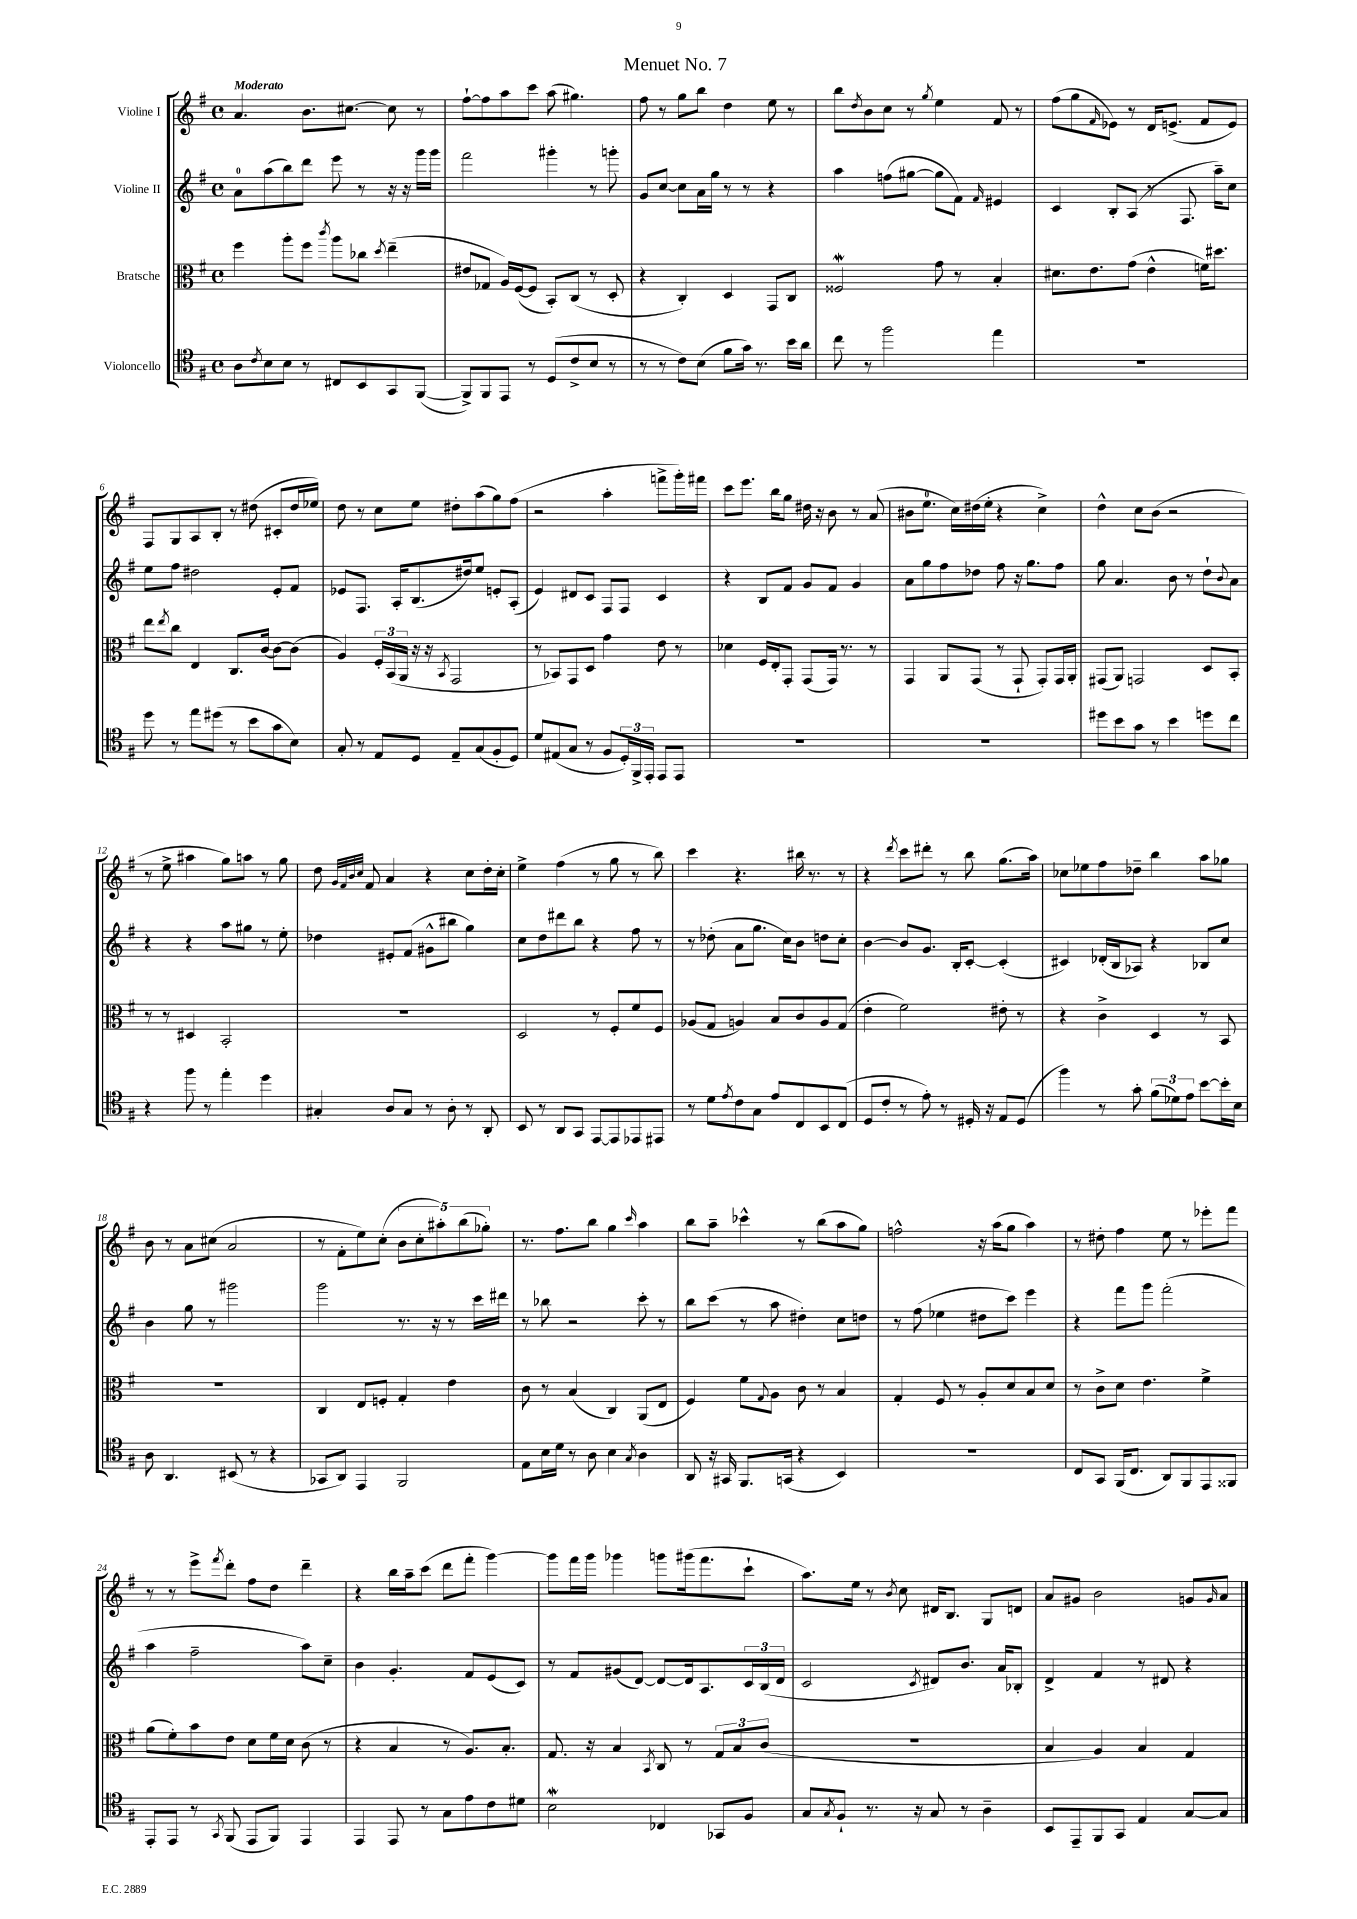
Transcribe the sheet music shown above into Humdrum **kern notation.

**kern	**kern	**kern	**kern
*part4	*part3	*part2	*part1
*staff4	*staff3	*staff2	*staff1
*I"Violoncello	*I"Bratsche	*I"Violine II	*I"Violine I
*clefC4	*clefC3	*clefG2	*clefG2
*k[f#]	*k[f#]	*k[f#]	*k[f#]
*M4/4	*M4/4	*M4/4	*M4/4
*met(c)	*met(c)	*met(c)	*met(c)
=1	=1	=1	=1
!	!	!	!LO:TX:a:B:t=Moderato
8A\L	4ff#\	8a\L	4.a/
8qc/	.	.	.
8B\	.	(8aa\	.
8B\J	8aa'\L	8bb\)	.
8r	8ff#\J	8ddd\J	8.b\L
.	8qccc/	.	.
8C#X/L	8aa\L	8eee\	.
.	.	.	[8.cc#X\J
8BB/	8cc-X\J	8r	.
.	8qdd/	.	.
8GG/	(4ee~\	16r	8cc#\]
.	.	16r	.
([8FF#/J	.	16ggg\LL	8r
.	.	16ggg\JJ	.
=2	=2	=2	=2
8FF#^/L])	8e#X/L	2fff#\	[8ff#`\L
8FF#/	8G-X/J	.	8ff#\]
8EE/J	16A/LL)	.	8aa\
.	([16F#/J	.	.
8r	8F#/J]	.	8ccc\J
(8D/L	8BB'/L)	4ggg#X'\	(8aa\
8c^/	(8C/J	.	4.gg#X\)
8B/J	8r	8r	.
8r	8D'/	8gggn'\	.
=3	=3	=3	=3
8r	4r	8g/L	8ff#\
8r	.	[8cc/J	8r
8c\L)	4C'/)	8cc\L]	8gg\L
(8B\J	.	16a\L	8bb\J
.	.	16gg\JJ	.
8f#\L	4D/	8r	4dd\
16g\Jk)	.	8r	.
8.r	.	.	.
.	8GG/L	4r	8ee\
16b\LL	8C/J	.	8r
16a\JJ	.	.	.
=4	=4	=4	=4
8cc\	2F##XW/	4aa\	8bb\L
.	.	.	8qdd/
8r	.	.	8b\
2ff#\	.	(8ffn\L	8cc\J
.	.	[8gg#X\J	8r
.	.	.	8qgg/
.	8g\	8gg#\L]	4ee\
.	8r	8f#\J)	.
.	.	16qqf#/	.
4ee\	4B'/	4e#X/	8f#/
.	.	.	8r
=5	=5	=5	=5
1r	8.d#X\L	4c/	(8ff#\L
.	.	.	8gg\
.	8.e\	.	.
.	.	.	16qqf#/
.	.	8B'/L	8e-X\J)
.	(8g\J	(8A/J	8r
.	4e^^\	8r	16d/KL
.	.	.	(8.en^/J
.	.	8.F#/	.
.	16fn\KL)	.	8f#/L
.	8.dd#X\J	16aa~\KL)	.
.	.	8cc\J	8e/J)
!!LO:LB:g=z
=6	=6	=6	=6
8dd\	8ee\L	8ee\L	8F#/L
.	8qee/	.	.
8r	8cc\J	8ff#\J	8G/
8ee\L	4E/	2dd#X\	8A/
(8dd#X\J	.	.	8B'/J
8r	8.C/L	.	8r
8b\L	.	.	(8dd#X\
.	[16c/Jk	.	.
8g\	8c\L_	8e'/L	8c#X'/L
8B\J)	(8c\J]	8f#/J	16dd#/L
.	.	.	16ee-X/JJ)
=7	=7	=7	=7
8G'/	4A/)	8e-X/L	8dd\
8r	.	8.F#/J	8r
8E/L	24F#'/LL	.	8cc\L
.	(24BB/	.	.
.	.	16A'/KL	.
.	24AA/JJ	.	.
8D/J	16r	(8.B/	8ee\J
.	16r	.	.
.	8qBB/	.	.
8E~/L	2GG/	.	8dd#X'\L
.	.	16dd#X/k)	.
(8G/	.	8ee/J	(8aa\
8F#'/	.	8en'/L	8gg\)
8D/J)	.	(8A'/J	(8ff#\J
=8	=8	=8	=8
8d/L	8r	4e/)	2r
(8E#X/	8BB-X/L)	.	.
8G/J	8GG/	8d#X/L	.
8r	8D/J	8c/J	.
8F#/L	4g\	8F#/L	4aa'\
24D'/L)	.	8F#/J	.
24FF#^/	.	.	.
24EE'/JJ	.	.	.
8EE/L	8e\	4c/	8fffn^\L
8EE/J	8r	.	16ggg'\L)
.	.	.	16fff#X\JJ
=9	=9	=9	=9
1r	4d-X\	4r	8ccc\L
.	.	.	8.eee\J
.	16F#/LL	8B/L	.
.	16E'/J	.	16bb\KL
.	8GG'/J	8f#/J	8gg\J
.	(8GG/L	8g/L	16dd#X\
.	.	.	16r
.	16GG/Jk)	8f#/J	8b\
.	8.r	.	.
.	.	4g/	8r
.	8r	.	(8a/
=10	=10	=10	=10
1r	4GG/	8a\L	8b#X\L
.	.	8gg\	8.ee\J
.	8AA/L	8ff#\	.
.	.	.	16cc\LL)
.	(8GG/J	8dd-X\J	(16dd#X\
.	.	.	16ee'\JJ
.	8r	8ff#\	4r
.	8GG`/	16r	.
.	.	8.gg\L	.
.	8GG'/L)	.	4cc^\)
.	16GG/L	8ff#\J	.
.	16AA'/JJ	.	.
=11	=11	=11	=11
8dd#X\L	(8GG#X/L	8gg\	4dd^^\
8b\	8AA/J)	4.a/	.
8g\J	2GGn/	.	8cc\L
8r	.	.	(8b\J
4b\	.	8b\	2r
.	.	8r	.
8ddn\L	8D/L	8dd`\L	.
.	.	8qqb/	.
8cc\J	8BB'/J	8a\J	.
!!LO:LB:g=z
=12	=12	=12	=12
4r	8r	4r	8r
.	8r	.	8ee^\
8ff#\	4D#X/	4r	4aa#X\
8r	.	.	.
4ee'\	2BB'/	8aa\L	8gg\L)
.	.	8gg#X\J	8aan\J
4dd\	.	8r	8r
.	.	8ee'\	8gg\
=13	=13	=13	=13
4G#X'/	1r	4dd-X\	8dd\
.	.	.	32qqg/LLL
.	.	.	32qqf#/
.	.	.	32qqb/
.	.	.	32qqcc/JJJ
.	.	.	8f#/
8A/L	.	8e#X'/L	4a/
8G#/J	.	(8f#/J	.
8r	.	8g#X^^\L	4r
8A'\	.	8bb#X\J	.
8r	.	4gg\)	8cc\L
8AA'/	.	.	16dd'\L
.	.	.	16cc'\JJ
=14	=14	=14	=14
8BB/	2D/	8cc\L	4ee^\
8r	.	8dd\	.
8AA/L	.	8ddd#X\	(4ff#\
8GG/J	.	8bb\J	.
[8EE/L	8r	4r	8r
8EE/]	8F#'/L	.	8gg\
8EE-X/	8f#/	8ff#\	8r
8EE#X/J	8F#/J	8r	8bb\)
=15	=15	=15	=15
8r	(8A-X/L	8r	4ccc\
8d\L	8G/J	(8dd-X'\	.
8qe/	.	.	.
8c\	4An/)	8a\L	4.r
8G\J	.	8.gg\J	.
8e/L	8B/L	.	.
.	.	16cc\KL)	.
8C/	8c/	8b\J	16bb#X\
.	.	.	8.r
8BB/	8A/	8ddn\L	.
(8C/J	(8G/J	8cc'\J	8r
=16	=16	=16	=16
8D/L	4e'\	[4b\	4r
8c'/J	.	.	.
.	.	.	8qddd/
8r	2f#\)	8b/L]	8ccc\L
8e'\)	.	8.g/J	8ddd#X'\J
8r	.	.	8r
.	.	16B'/KL	.
16D#X'/	.	[8c'/J	8bb\
16r	.	.	.
8E/L	8e#X'\	(4c'/]	(8.gg\L
(8D#/J	8r	.	.
.	.	.	16aa\Jk)
=17	=17	=17	=17
4ff#\)	4r	4c#X/)	8cc-X\L
.	.	.	8ee-X\
8r	4c^\	(16d-X'/LL	8ff#\
.	.	16B/J	.
8g'\	.	8A-X/J)	8dd-X~\J
(12f#\L	4D/	4r	4bb\
12d-X\)	.	.	.
12e\J	.	.	.
[8b\L	8r	8B-X/L	8aa\L
16b'\L]	8BB/	8cc/J	8gg-X\J
16B\JJ	.	.	.
!!LO:LB:g=z
=18	=18	=18	=18
8A\	1r	4b\	8b\
4.AA/	.	.	8r
.	.	8gg\	8a\L
.	.	8r	(8cc#X\J
(8BB#X/	.	2ggg#X\	2a/
8r	.	.	.
4r	.	.	.
=19	=19	=19	=19
8GG-X/L	4C/	2ggg\	8r
8AA/J)	.	.	8f#'\L
4EE/	8E/L	.	8ee\)
.	8Fn'/J	.	(8cc'\J
2FF#/	4G'/	8.r	10b\L
.	.	.	10cc'\
.	.	16r	.
.	.	.	10aa#X'\)
.	4e\	8r	.
.	.	.	(10bb\
.	.	16ccc\LL	.
.	.	.	10gg-X'\J)
.	.	16ddd#X\JJ	.
=20	=20	=20	=20
8E\L	8c\	8r	8.r
16B\L	8r	8bb-X\	.
16d\JJ	.	.	8.ff#\L
8r	(4B/	2r	.
8A\	.	.	8bb\J
4B\	4C/)	.	4gg\
8qG/	.	.	16qqccc/
4A\	(8AA/L	8ccc'\	4aa\
.	8E/J	8r	.
=21	=21	=21	=21
8AA/	4F#/)	8bb\L	8bb\L
16r	.	(8ccc\J	8aa~\J
16GG#X/	.	.	.
8.FF#/L	8f#\L	8r	4ccc-X^^\
.	8qqG/	.	.
.	8A\J	8aa\	.
(16GGn/Jk	.	.	.
4r	8c\	4dd#X'\)	8r
.	8r	.	(8bb\L
4BB/)	4B/	8cc\L	8aa\
.	.	8ddn\J	8gg\J)
=22	=22	=22	=22
1r	4G'/	8r	2ffn^^\
.	.	(8ff#\	.
.	8F#/	4ee-X\	.
.	8r	.	.
.	8A'/L	8dd#X\L	16r
.	.	.	(16aa\KL
.	8d/	8ccc\J)	8gg\J
.	8B/	4eee\	4aa\)
.	8d/J	.	.
=23	=23	=23	=23
8C/L	8r	4r	8r
8GG/J	8c^\L	.	8dd#X'\
(16FF#/KL	8d\J	8fff#\L	4ff#\
8.C/J	.	.	.
.	4.e\	8ggg\J	.
8AA/L)	.	(2fff#'\	8ee\
8FF#/	.	.	8r
8EE/	4f#^\	.	8eee-X'\L
8FF##X/J	.	.	8fff#\J
!!LO:LB:g=z
=24	=24	=24	=24
8EE'/L	(8a\L	4aa\	8r
8EE/J	8f#'\)	.	8r
8r	8b\	2ff#~\	8eee^\L
8qGG/	.	.	8qfff#/
(8FF#/	8e\J	.	8ddd'\J
8EE/L	8d\L	.	8ff#\L
8FF#/J)	16f#\L	.	8dd\J
.	16d\JJ	.	.
4EE/	(8c\	8aa\L)	4ddd~\
.	8r	8cc~\J	.
=25	=25	=25	=25
4EE/	4r	4b\	4r
8EE/	4B/	4.g'/	16bb\LL
.	.	.	16aa~\J
8r	.	.	(8ccc\J
8G\L	8r	.	8ddd\L
8e\	8.A/L)	8f#/L	8fff#'\J
8c\	.	(8e/	[4ggg\)
.	8.B'/J	.	.
8d#X\J	.	8c/J)	.
=26	=26	=26	=26
2BW\	8.G/	8r	8ggg\L]
.	.	8f#/L	16fff#\L
.	16r	.	16ggg\JJ
.	4B/	(8g#X/	4ggg-X\
.	.	[8d/J)	.
.	8qBB/	.	.
4C-X/	8C/	8d/L_	8gggn\L
.	8r	16d/k]	(16ggg#X\k
.	.	8.A/	8.fff#\
8GG-X/L	12G/L	.	.
.	12B/	.	.
8F#/J	.	24c/L	8ccc`\J
.	(12c/J	(24B/	.
.	.	24d/JJ	.
=27	=27	=27	=27
8G/L	1r	2c/	8.aa\L)
8qG/	.	.	.
8F#`/J	.	.	.
.	.	.	16ee\Jk
8.r	.	.	8r
.	.	.	8qb/
.	.	.	8cc\
16r	.	.	.
.	.	8qc/	.
8G/	.	8d#X/L)	16d#X/KL
.	.	.	8.B/J
8r	.	8.b/J	.
4A~\	.	.	8G/L
.	.	16a/KL	.
.	.	8B-X'/J	8dn/J
=28	=28	=28	=28
8BB/L	4B/	4d^/	8a/L
8EE~/	.	.	8g#X/J
8FF#/	4A/)	4f#/	2b\
8GG/J	.	.	.
4E/	4B/	8r	.
.	.	8d#X/	.
[8G/L	4G/	4r	8gn/L
.	.	.	16qqg/
8G/J]	.	.	8a/J
==	==	==	==
*-	*-	*-	*-
